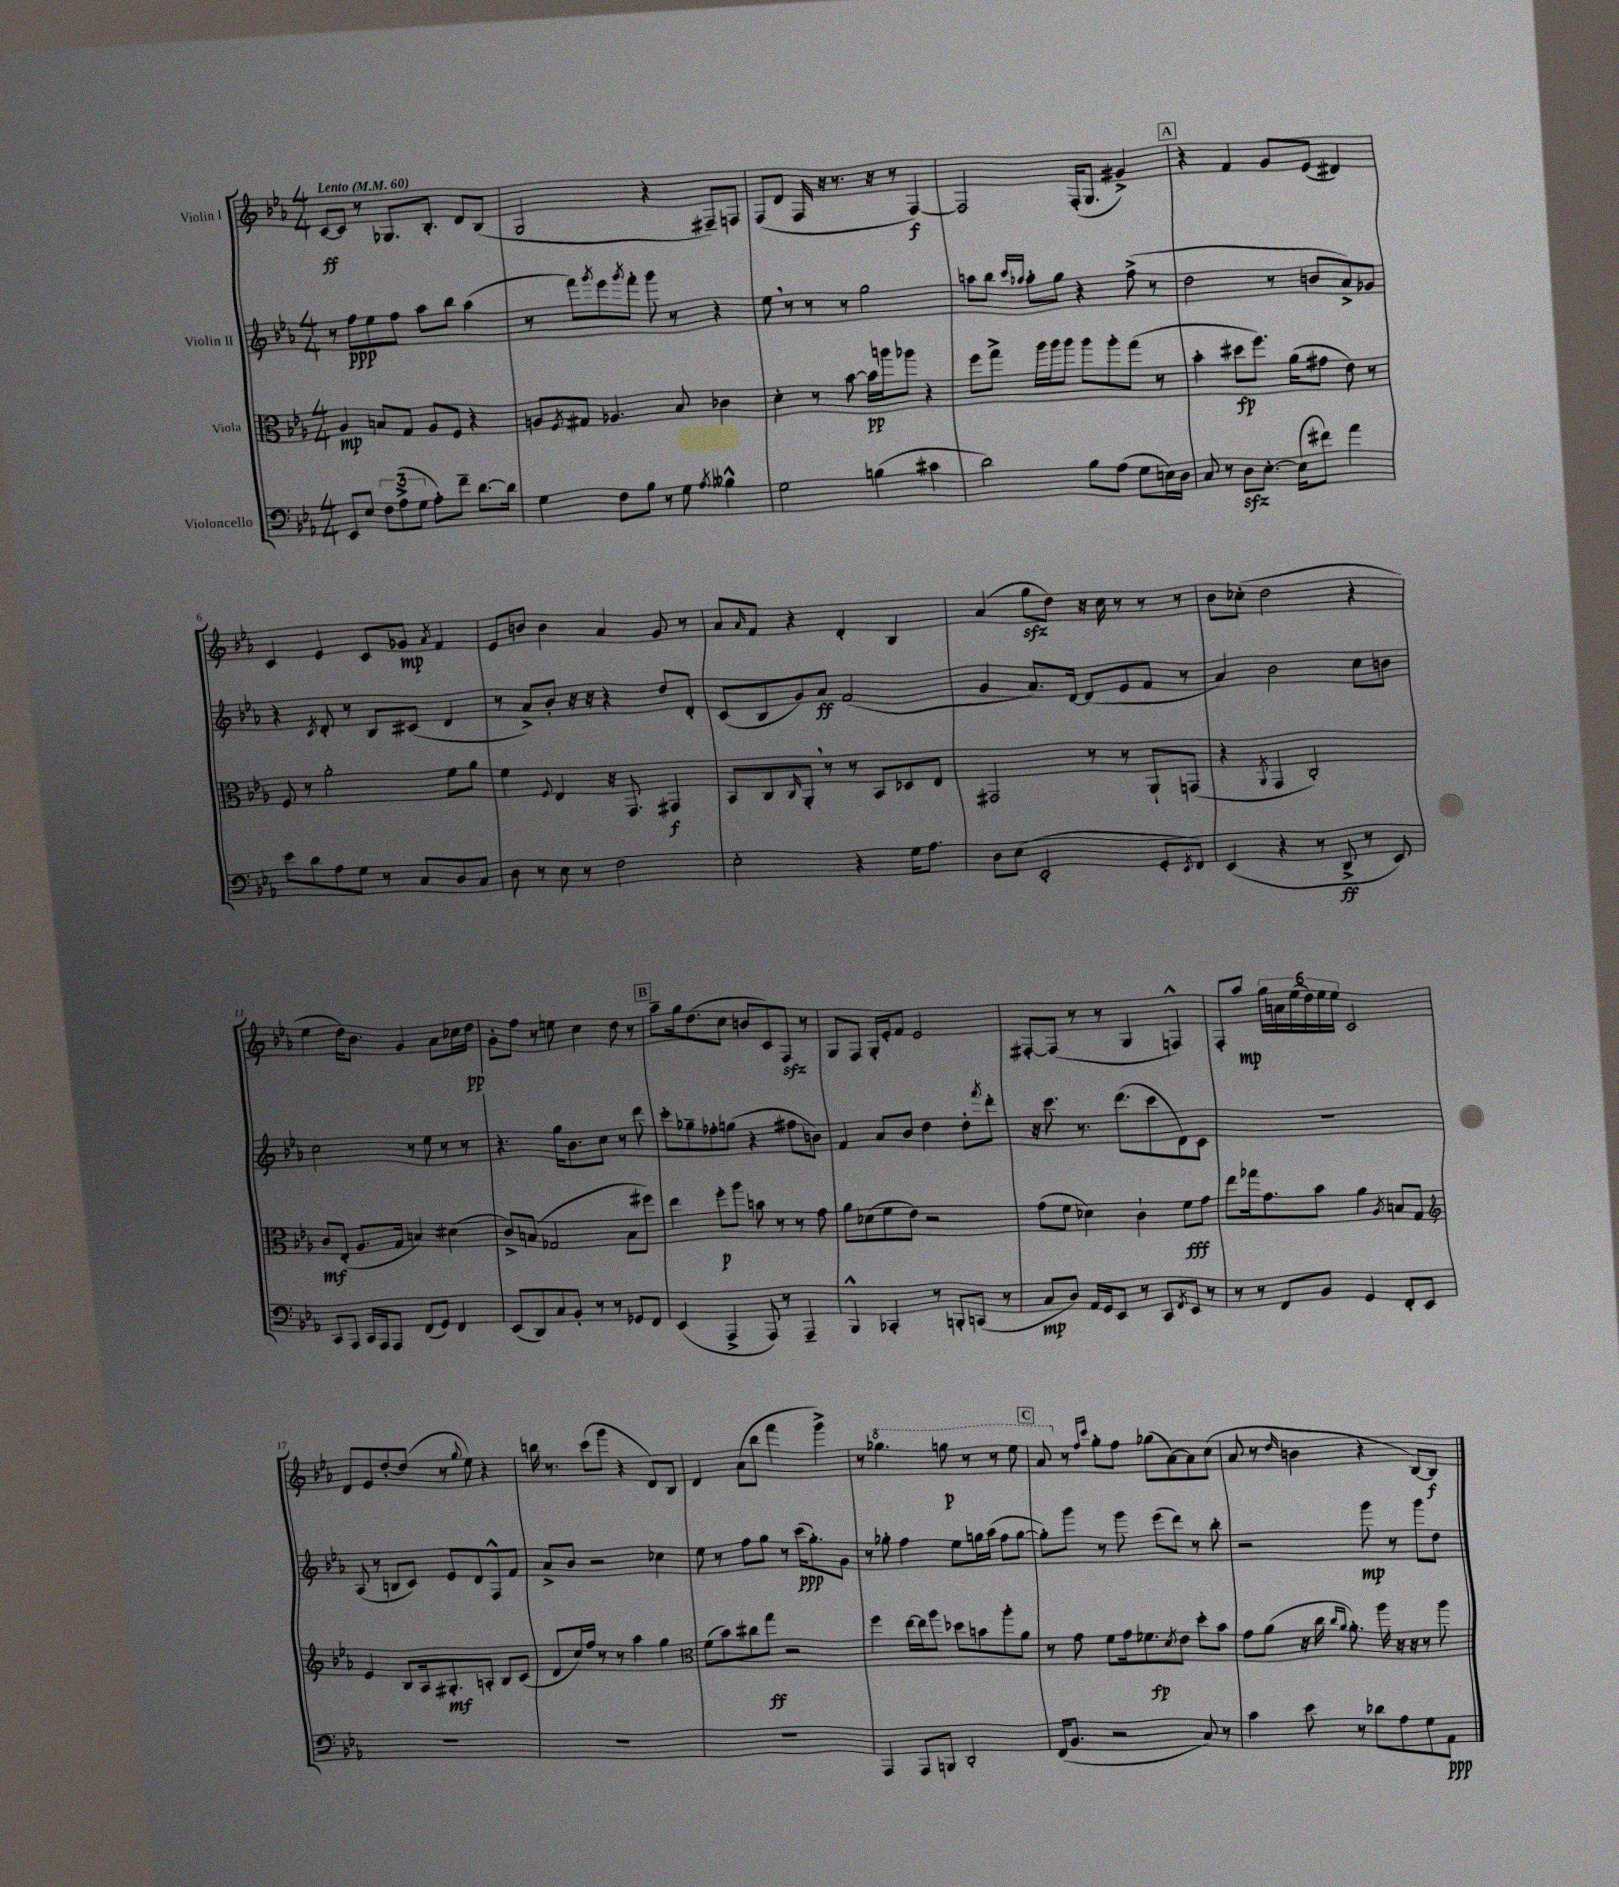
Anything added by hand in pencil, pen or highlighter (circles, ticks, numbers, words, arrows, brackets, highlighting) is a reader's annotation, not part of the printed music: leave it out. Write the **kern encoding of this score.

**kern	**dynam	**kern	**dynam	**kern	**dynam	**kern	**dynam
*part4	*part4	*part3	*part3	*part2	*part2	*part1	*part1
*staff4	*staff4	*staff3	*staff3	*staff2	*staff2	*staff1	*staff1
*I"Violoncello	*	*I"Viola	*	*I"Violin II	*	*I"Violin I	*
*clefF4	*	*clefC3	*	*clefG2	*	*clefG2	*
*k[b-e-a-]	*	*k[b-e-a-]	*	*k[b-e-a-]	*	*k[b-e-a-]	*
*M4/4	*	*M4/4	*	*M4/4	*	*M4/4	*
*MM60	*	*MM60	*	*MM60	*	*MM60	*
=1	=1	=1	=1	=1	=1	=1	=1
!	!	!	!	!	!	!LO:TX:a:B:t=Lento	!
8EE-/L	.	4A-/	mp	8r	.	[8c/L	ff
8E-/J	.	.	.	8ff\L	ppp	8c/J]	.
12F\L	.	8Bn/L	.	8ee-\	.	8r	.
(12A-^\	.	.	.	.	.	.	.
.	.	8G/J	.	8ff\J	.	8.G-X/L	.
12G\J	.	.	.	.	.	.	.
8A-'\L)	.	8A-/L	.	8aa-\L	.	.	.
.	.	.	.	.	.	8.B-'/J	.
8f~\J	.	8F/J	.	8bb-\J	.	.	.
[8.d\L	.	4r	.	(4aa-\	.	8d/L	.
.	.	.	.	.	.	(8B-/J	.
16d\Jk]	.	.	.	.	.	.	.
=2	=2	=2	=2	=2	=2	=2	=2
4G\	.	8An/L	.	8r	.	2G/	.
.	.	8qF/	.	.	.	.	.
.	.	8G#X/J	.	8fff\L)	.	.	.
.	.	.	.	8qggg/	.	.	.
8F\L	.	4.A-X/	.	8eee-\	.	.	.
.	.	.	.	8qggg/	.	.	.
8B-\J	.	.	.	8fff'\J	.	.	.
8r	.	.	.	8ggg\	.	4r	.
8G\	.	8B-/	.	8r	.	.	.
8qA-/	.	.	.	.	.	.	.
4B--X^^\	.	4c-X\	.	4r	.	8F#X~/L)	.
.	.	.	.	.	.	8Fn/J	.
=3	=3	=3	=3	=3	=3	=3	=3
2G\	.	4d'\	.	8ee-,\	.	(8F/L	.
.	.	.	.	8r	.	8d/J	.
.	.	8r	.	8r	.	16F/	.
.	.	.	.	.	.	16r	.
.	.	[8b-\	.	8r	.	8.r	.
(4Bn\	.	16b-\LL]	pp	2gg\	.	.	.
.	.	16aan\J	.	.	.	16r	.
.	.	8aa-X\J	.	.	.	8r	.
4c#X\	.	4r	.	.	.	[4F/)	f
=4	=4	=4	=4	=4	=4	=4	=4
2d\)	.	8ff\L	.	8aan\L	.	2F/]	.
.	.	8gg^\J	.	8bb-\J	.	.	.
.	.	.	.	16qqccc/LL	.	.	.
.	.	.	.	16qqaa-X/JJ	.	.	.
.	.	16aa-\LL	.	8aa-'\L	.	.	.
.	.	16aa-\J	.	.	.	.	.
.	.	8aa-\J	.	8gg\J	.	.	.
8B-\L	.	8aa-\L	.	4r	.	(16F'/KL	.
.	.	.	.	.	.	8.G/J	.
(8A-\J	.	8aa-'\	.	.	.	.	.
8G\L	.	(8gg\J	.	(8ff^\	.	4g#X^/)	.
16En\L)	.	8r	.	8r	.	.	.
16D\JJ	.	.	.	.	.	.	.
!!LO:REH:place=s1:t=A
=5	=5	=5	=5	=5	=5	=5	=5
8C/	.	4b-'\	.	2dd\	.	4r	.
8r	.	.	.	.	.	.	.
8Dzz\L	.	8dd#X\L	fp	.	.	4f/	.
[8.E-'\J	.	8.ff\J)	.	.	.	.	.
.	.	.	.	8r	.	8g/L	.
(16E-\KL]	.	(16a-\KL	.	.	.	.	.
8f#X\J)	.	8g#X\J	.	8bn/L	.	(8e-/J	.
4a-\	.	8e-\)	.	8a-^/)	.	4d#X/)	.
.	.	8r	.	8g-X/J	.	.	.
!!LO:LB:g=z
=6	=6	=6	=6	=6	=6	=6	=6
8e-\L	.	8F/	.	4r	.	4c/	.
8d\	.	8r	.	.	.	.	.
.	.	.	.	8qc/	.	.	.
8A-\	.	2a-'\	.	8d'/	.	4e-/	.
8G\J	.	.	.	8r	.	.	.
8r	.	.	.	8B-/L	.	8c/L	.
8C/L	.	.	.	(8c#X/J	.	8g-X/J	mp
.	.	.	.	.	.	8qa-/	.
8D/	.	8f\L	.	4d/	.	4f/	.
8C/J	.	8a-\J	.	.	.	.	.
=7	=7	=7	=7	=7	=7	=7	=7
8D\	.	4f\	.	8r	.	8e-/L	.
8r	.	.	.	8a-^/L)	.	8bn/J	.
.	.	8qqF/	.	.	.	.	.
8E-\	.	4E-/	.	8b-'/J	.	4b\	.
8r	.	.	.	16r	.	.	.
.	.	.	.	16r	.	.	.
2F\	.	16r	.	4r	.	4a-/	.
.	.	8.GG/	.	.	.	.	.
.	.	4GG#X/	f	8dd/L	.	8g/	.
.	.	.	.	8d'/J	.	8r	.
=8	=8	=8	=8	=8	=8	=8	=8
2E-'\	.	8BB-/L	.	(8c/L	.	8a-/L	.
.	.	.	.	.	.	16qqa-/	.
.	.	8C/	.	8B-/	.	8f/J	.
.	.	16qqC/	.	.	.	.	.
.	.	8AA-',/J	.	8g/)	.	4r	.
.	.	8r	.	8a-/J	ff	.	.
4r	.	8r	.	(2f/	.	4d'/	.
.	.	8BB-/L	.	.	.	.	.
16G\KL	.	8D-X/	.	.	.	4B-/	.
8.A-\J	.	.	.	.	.	.	.
.	.	8E-/J	.	.	.	.	.
=9	=9	=9	=9	=9	=9	=9	=9
8D\L	.	2GG#X/	.	4g/	.	(4a-/	.
(8E-\J	.	.	.	.	.	.	.
2EE-'/	.	.	.	8.a-/L)	.	8ggzz\L	.
.	.	.	.	.	.	8dd\J)	.
.	.	.	.	[16d/Jk	.	.	.
.	.	8r	.	(8d/L]	.	16r	.
.	.	.	.	.	.	16cc\	.
.	.	8r	.	8e-/	.	8r	.
8GG'/L	.	8AA-`/L	.	8f/J	.	8r	.
8qEE-/	.	.	.	.	.	.	.
8FF/J)	.	(8GGn/J	.	8r	.	8r	.
=10	=10	=10	=10	=10	=10	=10	=10
(4EE-/	.	4r	.	4a-/)	.	8b-\L	.
.	.	.	.	.	.	(8cc-X'\J	.
.	.	8qAA-/	.	.	.	.	.
4r	.	4GG/	.	2b-\	.	2dd\	.
8r	.	2C'/)	.	.	.	.	.
8DD^/	ff	.	.	.	.	.	.
8r	.	.	.	8cc\L	.	4r	.
8EE-/)	.	.	.	8bn\J	.	.	.
!!LO:LB:g=z
=11	=11	=11	=11	=11	=11	=11	=11
8CC/L	.	8c/L	mf	2cc\	.	4ee-\	.
8AAA-/J	.	(8E-'/J	.	.	.	.	.
16CC/LL	.	8.A-/L	.	.	.	16dd\KL)	.
16AAA-/J	.	.	.	.	.	8.b-\J	.
8AAA-/J	.	.	.	.	.	.	.
.	.	16G/Jk	.	.	.	.	.
(8FF/L	.	4Bn/)	.	8r	.	4g/	.
8GG/J)	.	.	.	8ee-\	.	.	.
4FF/	.	(4d#X\	.	8r	.	8a-\L	.
.	.	.	.	8r	.	16cc-X\L	.
.	.	.	.	.	.	16dd\JJ	pp
=12	=12	=12	=12	=12	=12	=12	=12
(8EE-/L	.	8c^/L)	.	4.r	.	8g'\L	.
8DD/)	.	(8Bn/J	.	.	.	8ff\J	.
8C/	.	2G-X/	.	.	.	8r	.
8BB-'/J	.	.	.	16gg\KL	.	8een\	.
.	.	.	.	8.b-\	.	.	.
8r	.	.	.	.	.	4cc\	.
8r	.	.	.	8cc\J	.	.	.
8GG-X/L	.	8B\L	.	8r	.	8dd\	.
8FF/J	.	8ff#X\J)	.	8ddd\	.	8r	.
!!LO:REH:place=s1:t=B
=13	=13	=13	=13	=13	=13	=13	=13
(4EE-/	.	4ee-\	.	8ccc'\L	.	8aa-~\L	.
.	.	.	.	8gg-X~\	.	16gg\k	.
.	.	.	.	.	.	(8.dd\	.
4AAA-^/	.	8ff'\L	p	8ff-X'\	.	.	.
.	.	8aa-\J	.	(8ggn\J	.	8cc\J	.
8AAA-/)	.	8bn\	.	4r	.	8bn/L	.
8r	.	8r	.	.	.	8c/)	.
4AAA-~/	.	8r	.	8ff#X\L	.	8Fzz/J	.
.	.	8g\	.	8bn\J)	.	8r	.
=14	=14	=14	=14	=14	=14	=14	=14
4BBB-^^/	.	8a-\L	.	4f/	.	8G/L	.
.	.	(8d-X\	.	.	.	8F/J	.
4CC-X'/	.	8f\	.	8a-/L	.	16G'/LL	.
.	.	.	.	.	.	16e-'/J	.
.	.	8e-\J)	.	8b-/J	.	8f/J	.
8r	.	2r	.	4dd\	.	2e-/	.
8BBBn'/L	.	.	.	.	.	.	.
(8CCn/J	.	.	.	8dd'\L	.	.	.
.	.	.	.	8qfff/	.	.	.
8r	.	.	.	8ddd'\J	.	.	.
=15	=15	=15	=15	=15	=15	=15	=15
8C/L	mp	(8g\L	.	16r	.	[8F#X'/L	.
.	.	.	.	8.ccc\	.	.	.
8D/J)	.	8f\J	.	.	.	(8F#/J]	.
16AA-/LL	.	4d-X\)	.	8.r	.	8r	.
16GG/J	.	.	.	.	.	.	.
8EE-/J	.	.	.	.	.	8r	.
.	.	.	.	(8.ddd\L	.	.	.
8r	.	4c`\	.	.	.	4G/	.
8CC/L	.	.	.	8ccc\	.	.	.
8qFF/	.	.	.	.	.	.	.
8EE-/J	.	8f\L	fff	8d\)	.	4Fn^^/)	.
8r	.	8g\J	.	8c\J	.	.	.
=16	=16	=16	=16	=16	=16	=16	=16
8r	.	8ee-\L	.	1r	.	8F'/L	.
8r	.	16gg-X\k	.	.	.	8aa-/J	mp
.	.	8.g\	.	.	.	.	.
8FF/L	.	.	.	.	.	24gg\LL	.
.	.	.	.	.	.	24an\	.
.	.	.	.	.	.	(24ee-\	.
8BB-/J	.	8b-\J	.	.	.	24dd\)	.
.	.	.	.	.	.	24ee-\	.
.	.	.	.	.	.	24ee-\JJ	.
4GG/	.	4a-\	.	.	.	2c/	.
.	.	8qA-/	.	.	.	.	.
8FF'/L	.	8Bn/L	.	.	.	.	.
8EE-/J	.	8G/J	.	.	.	.	.
!!LO:LB:g=z
=17	=17	=17	=17	=17	=17	=17	=17
*	*	*clefG2	*	*	*	*	*
1r	.	4e-/	.	(8A-/	.	8d/L	.
.	.	.	.	8r	.	8e-/	.
.	.	8B-/L	.	8Bn/L	.	[8dd'/	.
.	.	16A-/k	.	8c/J)	.	(8dd/J]	.
.	.	8.G#X'/	mf	.	.	.	.
.	.	.	.	8e-/L	.	8r	.
.	.	.	.	.	.	8qqgg/	.
.	.	8An'/J	.	8d/	.	8ee-\)	.
.	.	8B-/L	.	8F^^/	.	4r	.
.	.	(8c/J	.	8f/J	.	.	.
=18	=18	=18	=18	=18	=18	=18	=18
1r	.	8d/L	.	8a-^/L	.	16bbn\	.
.	.	.	.	.	.	8.r	.
.	.	16cc/L)	.	8b-/J	.	.	.
.	.	16ff/JJ	.	.	.	.	.
.	.	8r	.	2r	.	(8ccc\L	.
.	.	8r	.	.	.	8ggg\J	.
.	.	4aa-\	.	.	.	4r	.
.	.	4gg\	.	4cc-X\	.	8d/L)	.
.	.	.	.	.	.	8B-/J	.
=19	=19	=19	=19	=19	=19	=19	=19
*	*	*clefC3	*	*	*	*	*
1r	.	(8f\L	.	8ee-\	.	4d/	.
.	.	8b-\)	.	8r	.	.	.
.	.	8cc#X\	.	8ff\L	.	(8a-\L	.
.	.	8gg\J	ff	8gg\J	.	8bb-\J	.
.	.	2r	.	8r	.	4fff\	.
.	.	.	.	(16ccc\KL	ppp	.	.
.	.	.	.	8.gg'\)	.	.	.
.	.	.	.	.	.	4ggg^\)	.
.	.	.	.	8g\J	.	.	.
=20	=20	=20	=20	=20	=20	=20	=20
4AAA-/	.	4ff\	.	8r	.	8r	.
*	*	*	*	*	*	*8va	*
.	.	.	.	8gg-X'\	.	4.ggg-X\	.
8AAA-/L	.	[16ee-\LL	.	4ff\	.	.	.
.	.	16ee-\J]	.	.	.	.	.
8BBBn/J	.	8aa-\J	.	.	.	.	.
2DD'/	.	8dd-X\L	.	8ee-\L	.	8gggn\	p
.	.	8bn\	.	16ggn\L	.	8r	.
.	.	.	.	(16aa-\JJ	.	.	.
.	.	8aa-'\	.	8ff\L	.	8r	.
.	.	8a-\J	.	[8gg\J	.	8eee-\	.
!!LO:REH:place=s1:t=C
=21	=21	=21	=21	=21	=21	=21	=21
(16FF/KL	.	8r	.	8gg'\L])	.	8aa-/	.
8.BB-/J	.	.	.	.	.	.	.
*	*	*	*	*	*	*X8va	*
.	.	8g\	.	8ggg\J	.	8r	.
.	.	.	.	.	.	16qqff/LL	.
.	.	.	.	.	.	16qqccc/JJ	.
2r	.	8f\L	.	8r	.	8gg'\L	.
.	.	16g\k	.	8ggg\	.	8ff\J	.
.	.	8.f-X\	fp	.	.	.	.
.	.	.	.	(8eee-\L	.	(8gg-X\L	.
.	.	8qd/	.	.	.	.	.
.	.	8e-\J	.	8ddd\J)	.	[8a-\)	.
8C/)	.	8dd'\L	.	8r	.	8a-\]	.
8r	.	8b-\J	.	8bb-'\	.	(8cc\J	.
=22	=22	=22	=22	=22	=22	=22	=22
4c\	.	8g\L	.	2r	.	8a-/	.
.	.	(8a-\J	.	.	.	8r	.
.	.	.	.	.	.	16qqdd/	.
8e-\	.	16r	.	.	.	4bn\	.
.	.	16cc\	.	.	.	.	.
.	.	16qqcc/LL	.	.	.	.	.
.	.	16qqa-/JJ	.	.	.	.	.
8r	.	8.a-'\)	.	.	.	.	.
8d-X\L	.	.	.	8ggg\	mp	4r	.
.	.	16aa-\	.	.	.	.	.
8A-\	.	16r	.	8r	.	.	.
.	.	16r	.	.	.	.	.
8G\	.	8r	.	8ggg\L	.	[8B-/L)	.
8AA-\J	ppp	8aa-\	.	8dd\J	.	8B-/J]	f
==	==	==	==	==	==	==	==
*-	*-	*-	*-	*-	*-	*-	*-
